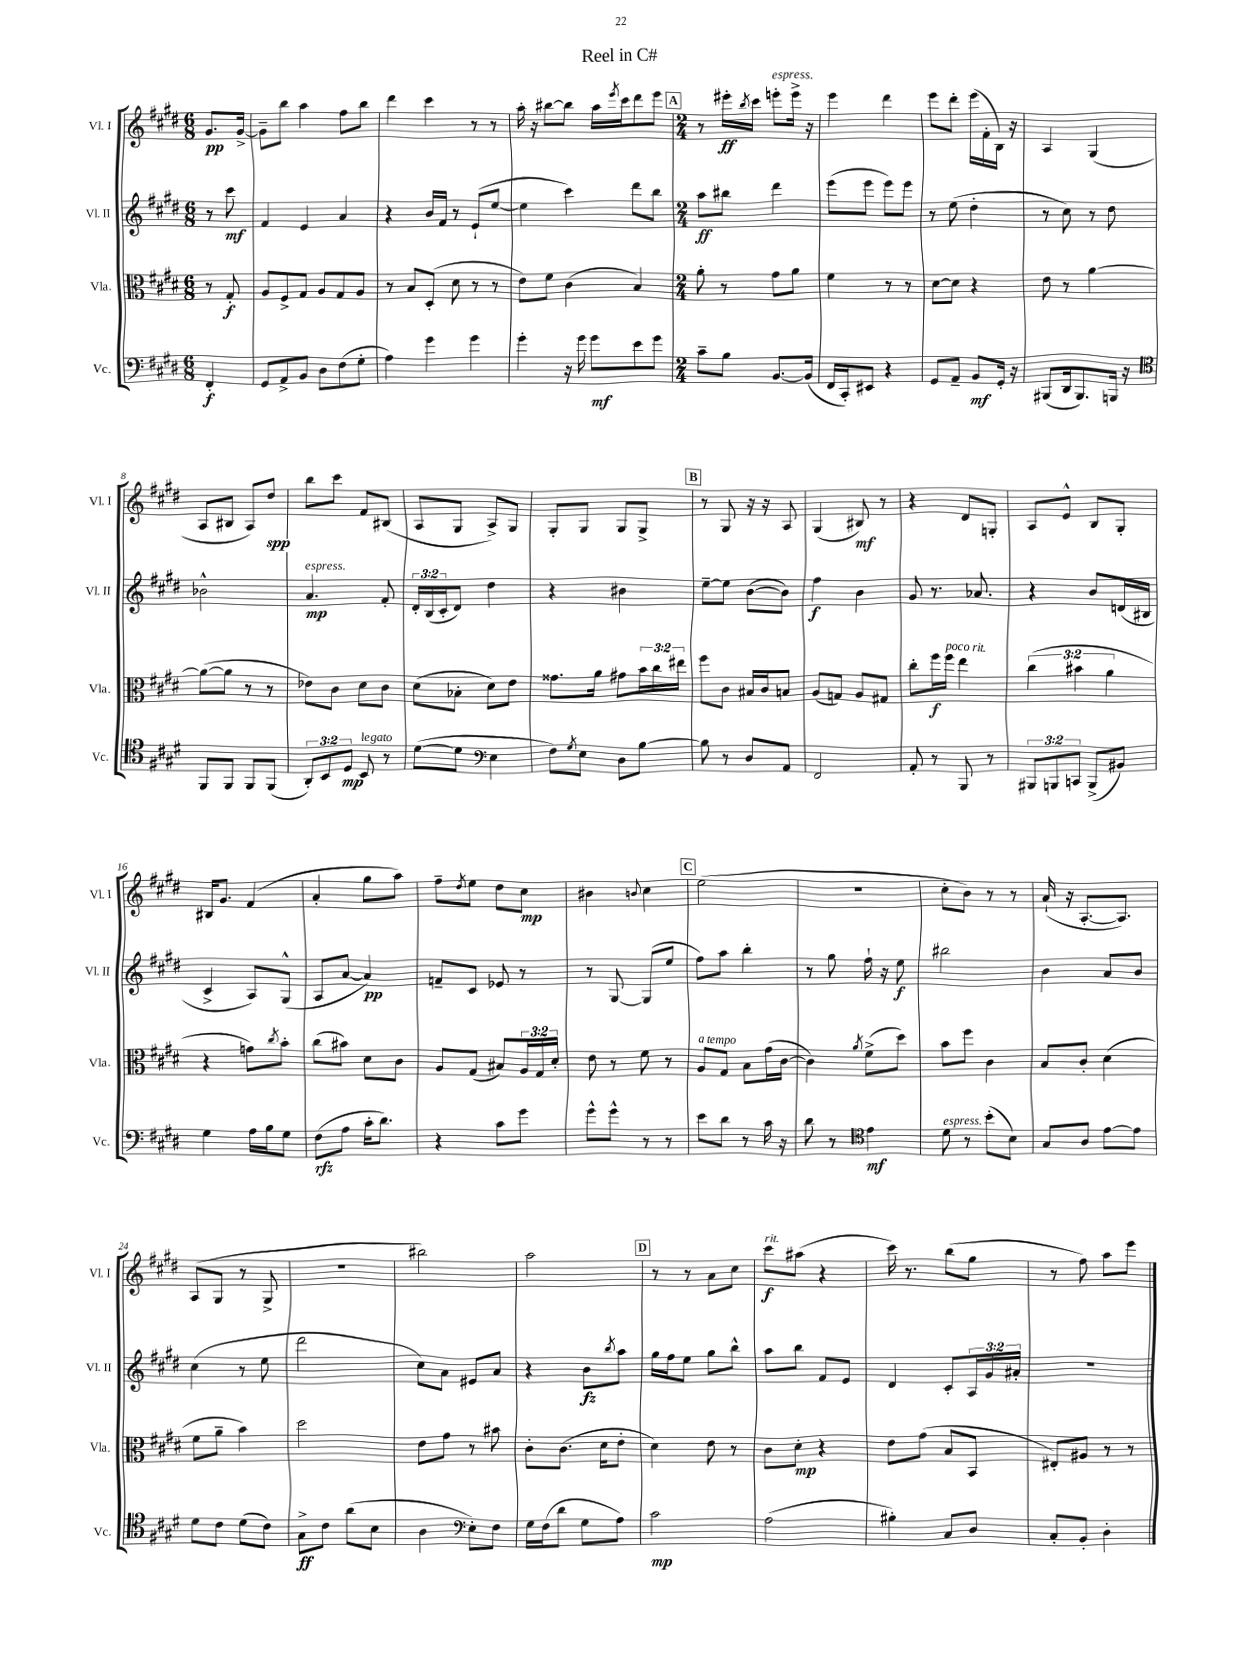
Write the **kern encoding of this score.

**kern	**kern	**kern	**kern
*staff4	*staff3	*staff2	*staff1
*clefF4	*clefC3	*clefG2	*clefG2
*k[f#c#g#d#]	*k[f#c#g#d#]	*k[f#c#g#d#]	*k[f#c#g#d#]
*M6/8	*M6/8	*M6/8	*M6/8
4FF#'	8r	8r	8.g#
.	8G#'	8ccc#	.
.	.	.	[16g#^
=	=	=	=
8GG#	8A	4f#	8g#~]
8AA^	8F#^	.	8bb
8BB	8G#	4e	4aa
8D#	8A	.	.
(8F#	8G#	4a	8ff#
8G#'	8A	.	8bb
=	=	=	=
4A)	8r	4r	4ddd#
.	8B	.	.
4g#	(8D#'	16b	4ccc#
.	.	16f#	.
.	8d#	8r	.
4g#	8r	(8e`	8r
.	8r	[8ee	8r
=	=	=	=
4g#'	8e)	4ee]	16aa'
.	.	.	16r
.	8f#	.	[8bb#
16r	(4c#	4ccc#)	8bb#]
16g#	.	.	.
8g#	.	.	16aa
.	.	.	8qeee
.	.	.	16ccc#
8e	4B)	8ddd#	8ddd#
8g#	.	8bb	8eee
=	=	=	=
*M2/4	*M2/4	*M2/4	*M2/4
8c#~	8a'	8aa	8r
8B	8r	8bb#	16eee#'
.	.	.	8qbb
.	.	.	16ccc#
[8.BB	8g#	4ddd#	8eee'
.	8a	.	16eee^
(16BB]	.	.	16r
=	=	=	=
16FF#	4f#	(8eee	4eee
16CC#')	.	.	.
8EE#	.	8eee	.
4r	8r	8eee)	4ddd#
.	8r	8eee	.
=	=	=	=
8GG#	[8d#	8r	8eee
8AA~	8d#]	(8ee	8ddd#'
8BB	4r	4dd#'	(16eee
.	.	.	16f#'
16GG#'	.	.	16B)
16r	.	.	16r
=	=	=	=
(8BBB#	8e	8r	4A
16DD#	8r	8cc#)	.
8.BBB#)	.	.	.
.	[4a	8r	(4G#
16BBB	.	8dd#	.
16r	.	.	.
=	=	=	=
*clefC4	*	*	*
8FF#	(8a_	2b-^^	8A
8FF#	8a]	.	8B#
8FF#	8r	.	8A)
(8FF#	8r	.	8dd#
=	=	=	=
12AA')	8e-)	4.a	8bb
12BB	.	.	.
.	8c#	.	8ccc#
12D#	.	.	.
8BB	8d#	.	8f#
8r	8c#	8f#'	(8B#
=	=	=	=
([8d#	(8d#	24d#'	8A
.	.	(24B	.
.	.	24c#'	.
8d#]	8B-'	8d#)	8G#
*clefF4	*	*	*
4E	8d#)	4dd#	8A^)
.	8e	.	8G#
=	=	=	=
8F#)	8.g##	4r	8G#'
8qG#	.	.	.
8E	.	.	8G#
.	16a	.	.
8D#	8g#	4b#	8G#
[8B	24b	.	8G#^
.	24cc#	.	.
.	24ee#	.	.
=	=	=	=
8B]	8ff#	[8ee~	8r
8r	8c#	8ee]	8G#
8D#	16B#	([8b	16r
.	16c#	.	16r
8AA	8B	8b])	8A
=	=	=	=
2FF#	(8A	4ff#	(4G#
.	8G)	.	.
.	8A	4b	8B#)
.	8G#	.	8r
=	=	=	=
8AA'	8cc#'	8g#	4r
8r	16ff#	8.r	.
.	16ff#	.	.
8BBB	4ee	.	8d#
.	.	8.a-	.
8r	.	.	8G'
=	=	=	=
12BBB#	(6cc#	4r	8A
12BBB	.	.	.
.	.	.	8e^^
12CC	6b#	.	.
(8BBB^	.	8b	8B
.	6a	.	.
8BB#)	.	(16d	8G#'
.	.	16B#	.
=	=	=	=
4G#	4r	4c#^	16B#
.	.	.	8.g#
16A	8g)	8A)	(4f#
16B	.	.	.
.	8qcc#	.	.
8G#	8b'	(8G#^^	.
=	=	=	=
(8F#	(8cc#	8A	4a'
8A	8b#)	[8a	.
16c#'	8d#	4a])	8gg#
8.d#)	.	.	.
.	8c#	.	8aa)
=	=	=	=
4r	8A	8f~	8ff#~
.	.	.	8qdd#
.	(8G#	8c#	8ee
8c#	8B#)	8e-	8dd#
8g#	24A	8r	8cc#
.	24G#	.	.
.	24d#'	.	.
=	=	=	=
8g#^^	8e	8r	4b#
8g#^^	8r	[8G#	.
.	.	.	8qqb
8r	8f#	(8G#]	4cc#
8r	8r	8ee	.
=	=	=	=
8e	8A	8ff#)	(2ee
8d#	8G#	8aa	.
8r	8B	4bb'	.
16c#	(16g#	.	.
16r	[16c#	.	.
=	=	=	=
8d#	4c#])	8r	2r
8r	.	8gg#	.
*clefC4	*	*	*
.	8qa	.	.
4e	(8f#^	16ff#`	.
.	.	16r	.
.	8dd#)	8ee	.
=	=	=	=
8d#	8b	2bb#	8cc#'
8r	8ff#	.	8b)
(8b'	4c#	.	8r
8B)	.	.	8r
=	=	=	=
8G#	8B	4b	(16a`
.	.	.	16r
8A	8c#'	.	[8.A'
[8e	(4d#	8a	.
.	.	.	8.A])
8e]	.	8b	.
=	=	=	=
8d#	8f#	(4cc#	(8A
8c#	8a~	.	8G#
(8d#	4b)	8r	8r
8c#)	.	8ee	8G#^
=	=	=	=
8G#^	2dd#	2ddd#	2r
8c#	.	.	.
(8a	.	.	.
8B	.	.	.
=	=	=	=
4A	8e	8cc#)	2bb#)
.	8g#	8a	.
*clefF4	*	*	*
8E')	8r	8e#	.
8F#	8b#	8a	.
=	=	=	=
16G#	8c#'	4r	2aa
(16F#	.	.	.
8d#	(8.c#	.	.
8G#	.	8b	.
.	16d#	.	.
.	.	8qbb	.
8A)	8e'	8aa	.
=	=	=	=
2c#	4d#)	16gg#	8r
.	.	16ff#	.
.	.	8ee	8r
.	8e	8gg#	8a
.	8r	8bb^^	8cc#
=	=	=	=
(2A	8c#	8aa	8ccc#
.	8d#'	8bb	(8aa#
.	4r	8f#	4r
.	.	8e	.
=	=	=	=
4B#')	8e	4d#	16ccc#)
.	.	.	8.r
.	(8g#	.	.
8C#	8B	8c#'	(8bb
8D#	8BB	24A	8gg#
.	.	24g#	.
.	.	24a#'	.
=	=	=	=
8C#'	8E#')	2r	8r
8BB'	8A#	.	8ff#)
4D#'	8r	.	8aa
.	8r	.	8eee
==	==	==	==
*-	*-	*-	*-
